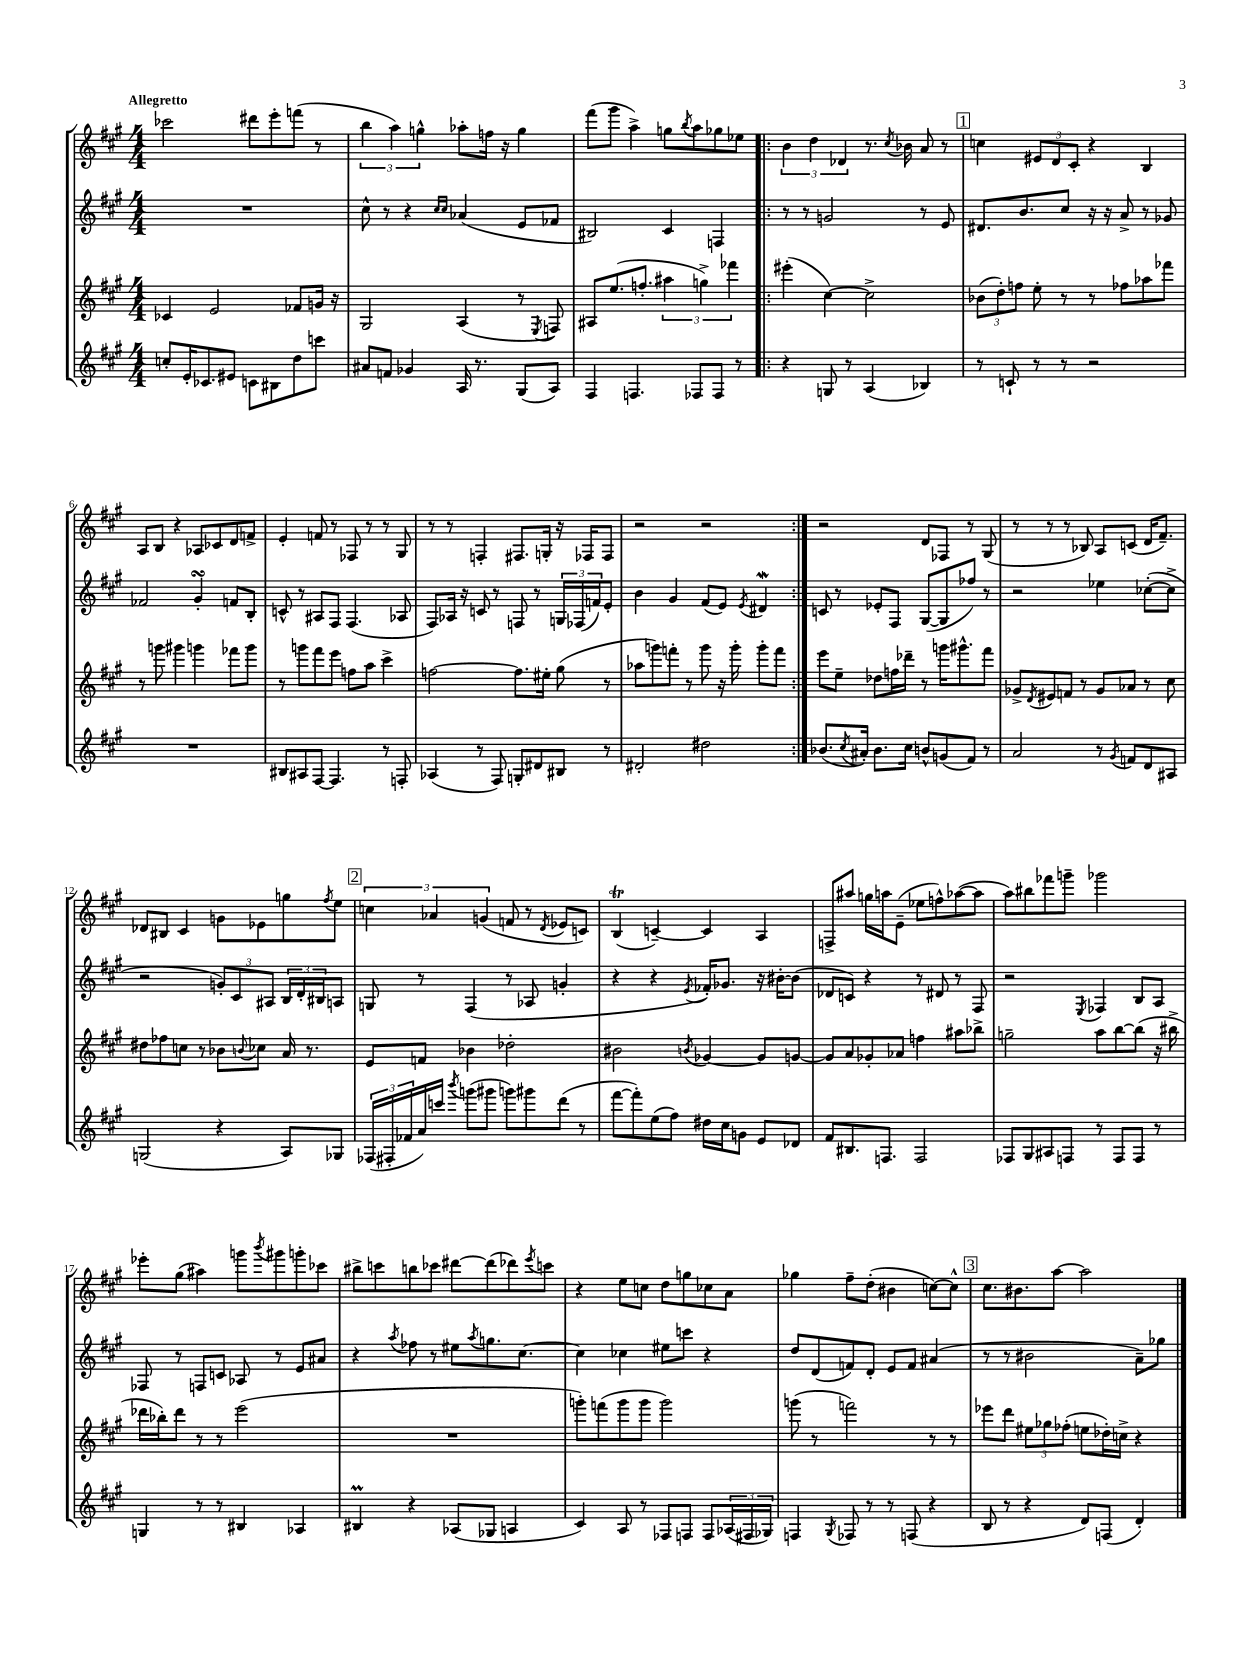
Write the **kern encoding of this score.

**kern	**kern	**kern	**kern
*staff4	*staff3	*staff2	*staff1
*clefG2	*clefG2	*clefG2	*clefG2
*k[f#c#g#]	*k[f#c#g#]	*k[f#c#g#]	*k[f#c#g#]
*M4/4	*M4/4	*M4/4	*M4/4
8cc'/L	4c-/	1r	2ccc-\
16e'/K	.	.	.
8.c-/	.	.	.
.	2e/	.	.
8e#/J	.	.	.
8c\L	.	.	8ddd#\L
8B#\	.	.	8eee'\
8dd\	8f-/L	.	(8fff\J
8ccc\J	16g/Jk	.	8r
.	16r	.	.
=	=	=	=
8a#/L	2G#/	8cc#^^\	6bb\
8f/J	.	8r	.
.	.	.	6aa\)
4g-/	.	4r	.
.	.	.	6gg^^\
.	.	16qqcc#/LL	.
.	.	16qqcc#/JJ	.
16A/	(4A/	(4a-/	8aa-'\L
8.r	.	.	.
.	.	.	16ff\Jk
.	.	.	16r
(8G#/L	8r	8e/L	4gg\
.	8qE/	.	.
8A/J)	8F/)	8f-/J	.
=	=	=	=
4F#/	8A#/L	2B#/)	(8fff#\L
.	(8.ee/	.	8ggg#\J
4.F/	.	.	4aa^\)
.	8.ff'/J	.	.
.	6aa#\	4c#/	8gg\L
.	.	.	8qbb/
8F-/L	.	.	8aa\
.	6gg^\)	.	.
8F-/J	.	4F/	8gg-\
.	6fff-\	.	.
8r	.	.	8ee-\J
=!|:	=!|:	=!|:	=!|:
4r	(4eee#'\	8r	6b\
.	.	8r	.
.	.	.	6dd\
8G/	[4cc#\)	2g/	.
.	.	.	6d-/
8r	.	.	.
(4A/	2cc#^\]	.	8.r
.	.	.	8qcc#/
.	.	.	16b-\
4B-/)	.	8r	8a/
.	.	8e/	8r
=	=	=	=
8r	(12b-\L	8.d#/L	4cc\
.	12dd'\)	.	.
8c`/	.	.	.
.	12ff\J	.	.
.	.	8.b/	.
8r	8ee'\	.	12e#/L
.	.	.	12d/
8r	8r	8cc#/J	.
.	.	.	12c#'/J
2r	8r	16r	4r
.	.	16r	.
.	8ff-\L	8a^/	.
.	8aa-\	8r	4B/
.	8fff-\J	8g-/	.
=	=	=	=
1r	8r	2f-/	8A/L
.	8ggg\	.	8B/J
.	4ggg#\	.	4r
.	4ggg\	4g#'/	8A-/L
.	.	.	8c-/
.	8fff-\L	8f/L	8d/
.	8ggg\J	8B'/J	8f^/J
=	=	=	=
8B#/L	8r	8c^^/	4e'/
8A#/	8ggg\L	8r	.
[8F#/J	8fff#\	8A#/L	8f/
4.F#/]	8eee\J	8F#/J	8r
.	8ff\L	(4.F#/	8F-/
.	8aa\J	.	8r
8r	4ccc#^\	.	8r
8F'/	.	8A-/	8G#/
=	=	=	=
(4A-/	[2ff\	8F#/L)	8r
.	.	16A-/Jk	8r
.	.	16r	.
8r	.	8c/	4F'/
8F#/)	.	8r	.
8G'/L	8.ff\]L	8F/	8.F#/L
8d#/	.	8r	.
.	16ee#'\Jk	.	16G'/Jk
8B#/J	(8gg#\	24G/LL	16r
.	.	(24F-/	.
.	.	.	16F-/LK
.	.	24f/J)	.
8r	8r	8e'/J	8F-/J
=	=	=	=
2d#'/	8aa-\L	4b\	2r
.	8ggg\)	.	.
.	8fff'\J	4g#/	.
.	8r	.	.
2dd#\	8ggg\	(8f#/L	2r
.	16r	8e/J)	.
.	16ggg'\	.	.
.	.	8qe/	.
.	8ggg'\L	4d#/	.
.	8fff\J	.	.
=:|!	=:|!	=:|!	=:|!
(8.b-/L	8eee\L	8c/	2r
.	8ee~\J	8r	.
8qcc#/	.	.	.
16a#'/Jk)	.	.	.
8.b-\L	8dd-\L	8e-'/L	.
.	16ff\L	8F#/J	.
16cc#\Jk	16ddd-~\JJ	.	.
8b^^/L	8r	([8G#/L	8d/L
(8g/	16ggg\LK	8G#/]	8F-/J
.	8.ggg#^^\	.	.
8f#/J)	.	8ff-/J)	8r
8r	8fff#\J	8r	(8G#/
=	=	=	=
2a/	8g-^/L	2r	8r
.	8qd/	.	.
.	8e#/	.	8r
.	8f/J	.	8r
.	8r	.	8B-/)
8r	8g-/L	4ee-\	8A/L
8qg#/	.	.	.
8f/L	8a-/J	.	(8c/J
8d/	8r	([8cc-'\L	16d/LK
.	.	.	8.f#~/J)
8A#/J	8cc#\	8cc-^\]J	.
=	=	=	=
(2G/	8dd#\L	2r	8d-/L
.	8ff-\	.	8B#/J
.	8cc\J	.	4c#/
.	8r	.	.
4r	8b-\L	12g'/L)	8g\L
.	.	12c#/	.
.	8qqb/	.	.
.	8cc-\J	.	8e-\
.	.	12A#/J	.
8A/L)	16a/	24B/LL	8gg\
.	.	24d'/	.
.	8.r	.	.
.	.	24B#/J	.
.	.	.	8qff#/
8G-/J	.	8A/J	8ee\J
=	=	=	=
(24F-/LL	8e/L	8G/	6cc\
24F#'/	.	.	.
24f-/	.	.	.
16a/)	8f/J	8r	.
.	.	.	6a-/
16ccc/JJ	.	.	.
8qbbb/	.	.	.
(8ggg\L	4b-\	(4F#/	.
.	.	.	(6g/
8ggg#\J	.	.	.
8ggg\L)	2dd-'\	8r	8f/
8ggg#\	.	8A-/	8r
.	.	.	8qd/
(8ddd\J	.	4g'/	8e-/L
8r	.	.	8c/J)
=	=	=	=
[8fff#\L	2b#\	4r	(4B/
8fff#'\])	.	.	.
(8ee\	.	4r	[4c~/)
8ff#\J)	.	.	.
.	8qb/	8qe/	.
16dd#\LL	[4g-/	16f-'/LK)	4c/]
16cc#\J	.	8.g-/J	.
8g\J	.	.	.
8e/L	8g-/]L	16r	4A/
.	.	[16b#'\LK	.
8d-/J	[8g/J	(8b#\]J	.
=	=	=	=
8f#/L	8g/]L	8d-/L	8F^/L
8.B#/	8a/	8c/J)	8aa#/J
.	8g-'/	4r	16gg\LL
8.F/J	.	.	16aa\J
.	8a-/J	.	(8e~\J
2F/	4ff\	8r	8ee-\L
.	.	8d#/	8ff^^\)
.	8aa#\L	8r	([8aa-\
.	8bb-^\J	8F#/	8aa-\]J
=	=	=	=
8F-/L	2gg~\	2r	8aa\L)
8G#/	.	.	8bb#\
8A#/	.	.	8fff-\
8F/J	.	.	8ggg~\J
.	.	8qE/	.
8r	8aa\L	4F-/	2ggg-\
8F/L	[8bb\	.	.
8F/J	(8bb\]J	8B/L	.
8r	16r	8A/J	.
.	16bb#^\	.	.
=	=	=	=
4G/	16ddd-\LL	8F-/	8eee-'\L
.	16bb-'\J)	.	.
.	8ddd-\J	8r	(8gg#\J
8r	8r	8F/L	4aa#\)
8r	8r	8c/J	.
4B#/	(2eee\	8A-/	8ggg\L
.	.	.	8qbbb/
.	.	8r	8ggg#\
4A-/	.	8e/L	8ggg'\
.	.	8a#/J	8ccc-\J
=	=	=	=
4B#/	1r	4r	8bb#^\L
.	.	.	8ccc\
.	.	8qaa/	.
4r	.	8ff-\	8bb\
.	.	8r	8ccc-\J
(8A-/L	.	8ee#\L	[8ddd#\L
.	.	8qaa/	.
8G-/J	.	8.gg\	(8ddd#\]
4A/	.	.	8ddd-\)
.	.	[8.cc#\J	.
.	.	.	8qeee/
.	.	.	8ccc\J
=	=	=	=
4c#/)	8ggg'\L)	4cc#\]	4r
.	(8fff\	.	.
8A/	8ggg\	4cc-\	8ee\L
8r	8ggg\J	.	8cc\J
8F-/L	2ggg\)	8ee#\L	8dd\L
8F/J	.	8ccc\J	8gg\
8F/L	.	4r	8cc-\
(24A-/L	.	.	8a\J
24F#/	.	.	.
24G-/JJ)	.	.	.
=	=	=	=
4F/	(8ggg\	8dd/L	4gg-\
.	8r	(8d/	.
8qG#/	.	.	.
8F-/	2fff\)	8f/)	8ff#~\L
8r	.	8d'/J	(8dd'\J
8r	.	8e/L	4b#\
(8F/	.	8f/J	.
4r	8r	(4a#/	[8cc\L)
.	8r	.	8cc^^\]J
=	=	=	=
8B/	8eee-\L	8r	8.cc#\L
8r	8ddd\J	8r	.
.	.	.	8.b#\
4r	12ee#\L	2b#\	.
.	12gg-\	.	.
.	.	.	[8aa\J
.	(12ff-'\J	.	.
8d/L)	8ee\L	.	2aa\]
(8F/J	16dd-'\L)	.	.
.	16cc^\JJ	.	.
4d'/)	4r	8a~\L)	.
.	.	8gg-\J	.
==	==	==	==
*-	*-	*-	*-
